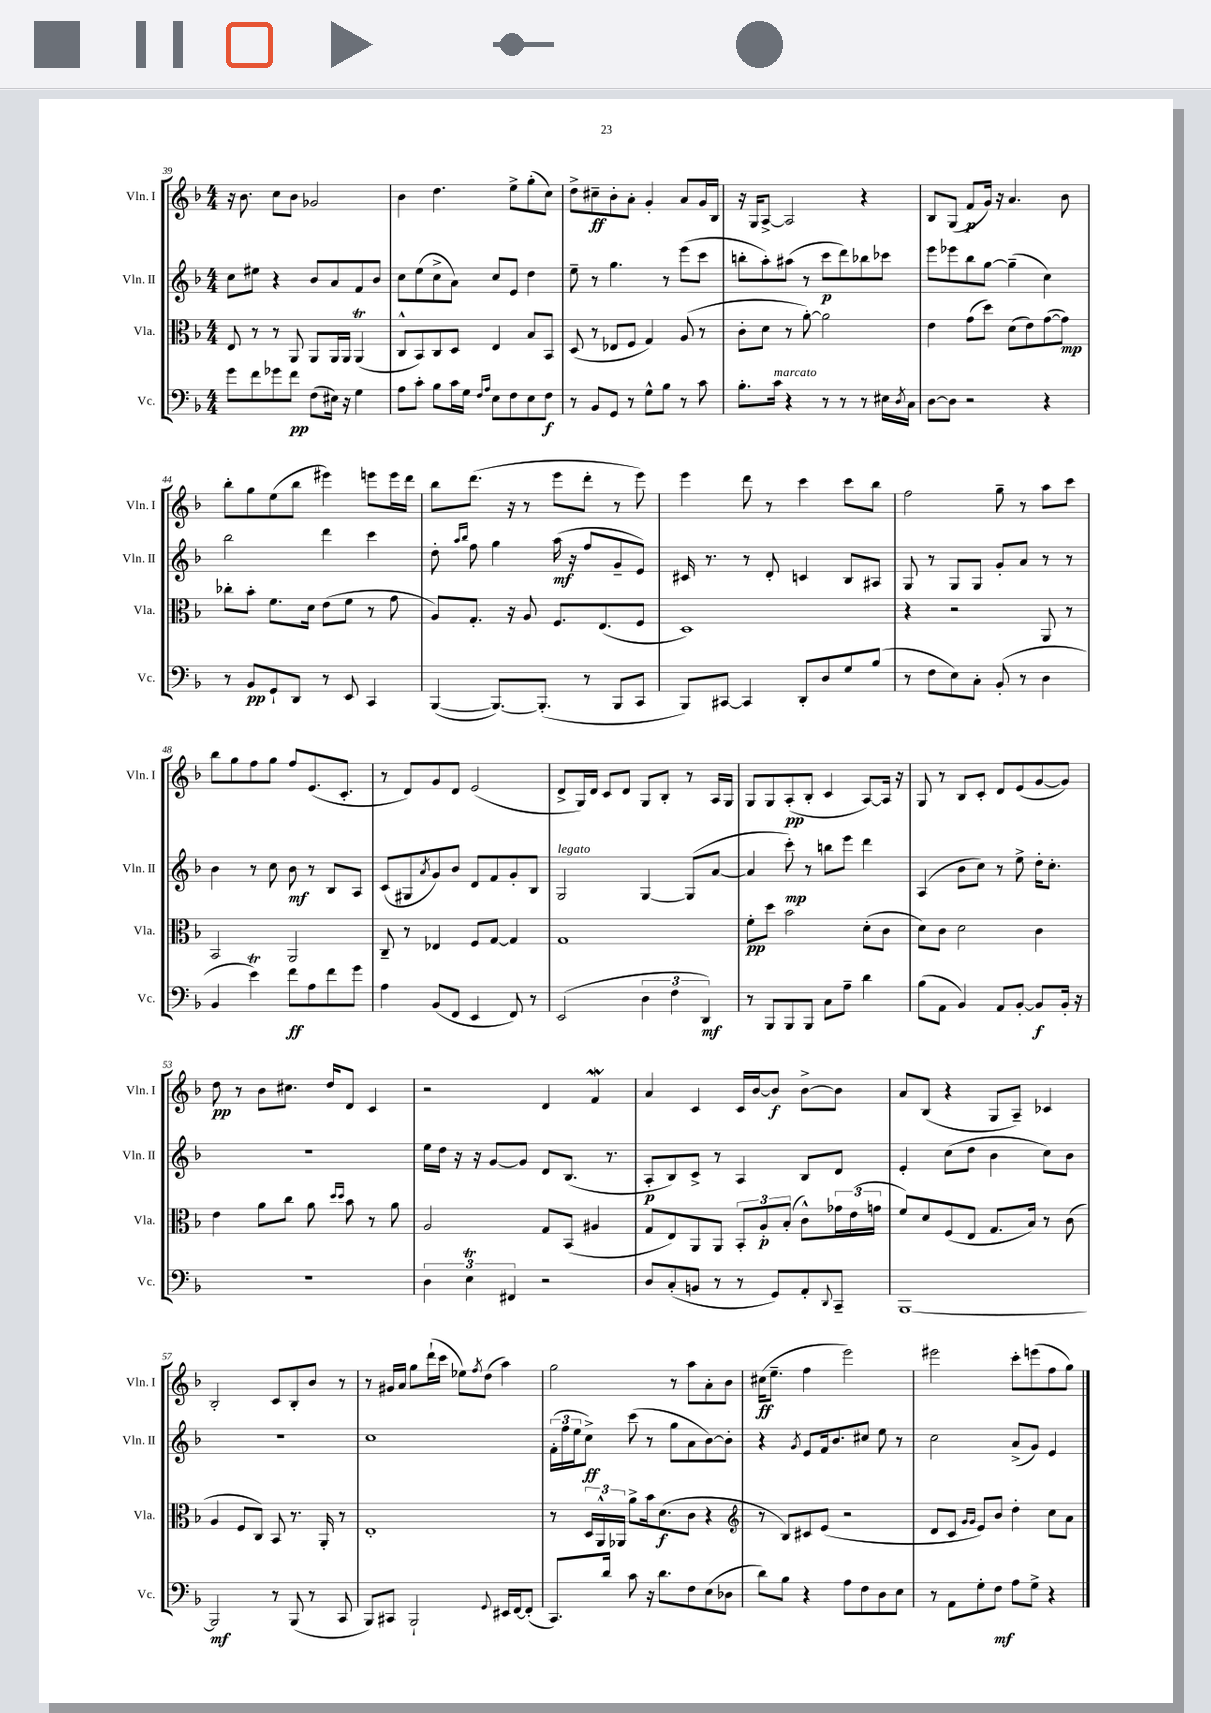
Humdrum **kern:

**kern	**dynam	**kern	**dynam	**kern	**dynam	**kern	**dynam
*part4	*part4	*part3	*part3	*part2	*part2	*part1	*part1
*staff4	*staff4	*staff3	*staff3	*staff2	*staff2	*staff1	*staff1
*I"Vc.	*	*I"Vla.	*	*I"Vln. II	*	*I"Vln. I	*
*I'Vc.	*	*I'Vla.	*	*I'Vln. II	*	*I'Vln. I	*
*clefF4	*	*clefC3	*	*clefG2	*	*clefG2	*
*k[b-]	*	*k[b-]	*	*k[b-]	*	*k[b-]	*
*M4/4	*	*M4/4	*	*M4/4	*	*M4/4	*
=39	=39	=39	=39	=39	=39	=39	=39
8g\L	.	8E/	.	8cc\L	.	16r	.
.	.	.	.	.	.	8.b-\	.
8f\	.	8r	.	8ee#X\J	.	.	.
8g-X\	.	8r	.	4r	.	8cc\L	.
8f\J	pp	8AA/	.	.	.	8b-\J	.
(8F\L	.	8AA/L	.	8b-/L	.	2g-X/	.
16E#X\Jk)	.	16AA/L	.	8a/	.	.	.
16r	.	16AA/JJ	.	.	.	.	.
4G\	.	(4AAt/	.	8f/	.	.	.
.	.	.	.	8b-/J	.	.	.
=40	=40	=40	=40	=40	=40	=40	=40
8A\L	.	8C^^/L	.	8cc\L	.	4b-\	.
8c'\J	.	8BB-/)	.	(8ee\	.	.	.
8B-\L	.	8C/	.	8cc^\	.	4.dd\	.
16c\L	.	8D/J	.	8a\J)	.	.	.
16G\JJ	.	.	.	.	.	.	.
16qqF/LL	.	.	.	.	.	.	.
16qqA/JJ	.	.	.	.	.	.	.
8E\L	.	4E/	.	8cc/L	.	.	.
8F\	.	.	.	8e/J	.	8ee^\L	.
8E\	.	8B-/L	.	4dd\	.	(8gg'\	.
8F\J	f	8BB-/J	.	.	.	8cc\J)	.
=41	=41	=41	=41	=41	=41	=41	=41
8r	.	(8D/	.	8ee~\	.	8dd^\L	.
8BB-/L	.	8r	.	8r	.	8cc#X~\	ff
8GG/J	.	8E-X/L	.	4.gg\	.	8b-'\	.
8r	.	8F/J	.	.	.	8a'\J	.
8G^^\L	.	4G/)	.	.	.	4g'/	.
8B-\J	.	.	.	8r	.	.	.
8r	.	(8A/	.	(8eee\L	.	8a/L	.
8c\	.	8r	.	8ccc\J	.	16g/L	.
.	.	.	.	.	.	16B-/JJ	.
=42	=42	=42	=42	=42	=42	=42	=42
8.B-'\L	.	8c'\L	.	8bbn'\L	.	16r	.
.	.	.	.	.	.	16G/KL	.
.	.	8d\J	.	8aa'\)	.	[8A^/J	.
!LO:TX:a:i:t=marcato	!	!	!	!	!	!	!
16c\Jk	.	.	.	.	.	.	.
4r	.	8r	.	(8aa#X\J	.	2A/]	.
.	.	[8a'\)	.	8r	.	.	.
8r	.	2a\]	.	8ccc\L	p	.	.
8r	.	.	.	8ddd\)	.	.	.
8r	.	.	.	8bb-X\	.	4r	.
16E#X\LL	.	.	.	8ccc-X\J	.	.	.
8qD/	.	.	.	.	.	.	.
16C\JJ	.	.	.	.	.	.	.
=43	=43	=43	=43	=43	=43	=43	=43
[8D\L	.	4e\	.	8eee\L	.	8B-/L	.
8D\J]	.	.	.	8eee-X\	.	(8G/J	.
2r	.	(8g\L	.	8bb-\	.	8f/L	p
.	.	8dd\J)	.	[8gg\J	.	16g/Jk)	.
.	.	.	.	.	.	16r	.
.	.	(8d\L	.	(4gg~\]	.	4.a/	.
.	.	8e\)	.	.	.	.	.
4r	.	([8g\	.	4cc\)	.	.	.
.	.	8g\J])	mp	.	.	8b-\	.
!!LO:LB:g=z
=44	=44	=44	=44	=44	=44	=44	=44
8r	.	8cc-X'\L	.	2bb-\	.	8bb-'\L	.
8BB-/L	pp	8b-'\J	.	.	.	8gg\	.
8GG`/	.	8.f\L	.	.	.	(8ee\	.
8DD/J	.	.	.	.	.	8bb-\J	.
.	.	16d\Jk	.	.	.	.	.
8r	.	(8e\L	.	4ddd\	.	4eee#X\)	.
8EE/	.	8f\J	.	.	.	.	.
4CC/	.	8r	.	4ccc\	.	8eeen\L	.
.	.	8g\	.	.	.	16eee\L	.
.	.	.	.	.	.	16ddd\JJ	.
=45	=45	=45	=45	=45	=45	=45	=45
([4BBB-/	.	8A/L)	.	8dd'\	.	8bb-\L	.
.	.	.	.	16qqaa/LL	.	.	.
.	.	.	.	16qqbb-/JJ	.	.	.
.	.	8.G'/J	.	8ff\	.	(8.ddd\J	.
8.BBB-/L_)	.	.	.	4gg\	.	.	.
.	.	16r	.	.	.	16r	.
.	.	8A/	.	.	.	8r	.
(8.BBB-'/J]	.	.	.	.	.	.	.
.	.	8.F/L	.	(16aa\	mf	8eee\L	.
.	.	.	.	16r	.	.	.
8r	.	.	.	8ff/L	.	8ddd'\J	.
.	.	(8.E/	.	.	.	.	.
8BBB-/L	.	.	.	8g~/	.	8r	.
8CC/J	.	8F/J	.	8e/J)	.	8eee\)	.
=46	=46	=46	=46	=46	=46	=46	=46
8BBB-/L)	.	1D)	.	16c#X/	.	4eee\	.
.	.	.	.	8.r	.	.	.
[8CC#X/J	.	.	.	.	.	.	.
4CC#/]	.	.	.	8r	.	8ddd\	.
.	.	.	.	8d'/	.	8r	.
8DD'/L	.	.	.	4cn/	.	4ccc\	.
8D/	.	.	.	.	.	.	.
8G/	.	.	.	8B-/L	.	8ccc\L	.
(8B-/J	.	.	.	8A#X/J	.	8bb-\J	.
=47	=47	=47	=47	=47	=47	=47	=47
8r	.	4r	.	8G/	.	2ff\	.
8F\L	.	.	.	8r	.	.	.
8E\)	.	2r	.	8G/L	.	.	.
8C'\J	.	.	.	8G/J	.	.	.
(8BB-'/	.	.	.	8g'/L	.	8gg~\	.
8r	.	.	.	8a/J	.	8r	.
4D\	.	8AA/	.	8r	.	8aa\L	.
.	.	8r	.	8r	.	8ccc\J	.
!!LO:LB:g=z
=48	=48	=48	=48	=48	=48	=48	=48
4BB-/	.	2BB-/	.	4b-\	.	8bb-\L	.
.	.	.	.	.	.	8gg\	.
4et\)	.	.	.	8r	.	8ff\	.
.	.	.	.	8cc\	.	8gg\J	.
8f\L	ff	2AA/	.	8b-\	mf	8ff/L	.
8A\	.	.	.	8r	.	(8.e/	.
8f\	.	.	.	8B-/L	.	.	.
.	.	.	.	.	.	8.c'/J	.
8g\J	.	.	.	8A/J	.	.	.
=49	=49	=49	=49	=49	=49	=49	=49
4A\	.	8C~/	.	(8c/L	.	8r	.
.	.	8r	.	8G#X/	.	8d/L)	.
.	.	.	.	8qa/	.	.	.
(8BB-/L	.	4E-X/	.	8g/)	.	8g/	.
8FF/J	.	.	.	8b-/J	.	8d/J	.
4EE/	.	8F/L	.	8d/L	.	(2e/	.
.	.	[8G/J	.	8f/	.	.	.
8FF/)	.	4G/]	.	8g'/	.	.	.
8r	.	.	.	8B-/J	.	.	.
=50	=50	=50	=50	=50	=50	=50	=50
!	!	!	!	!LO:TX:a:i:t=legato	!	!	!
(2EE/	.	1G	.	2G/	.	8d^/L	.
.	.	.	.	.	.	16G/L)	.
.	.	.	.	.	.	16d/JJ	.
.	.	.	.	.	.	8c/L	.
.	.	.	.	.	.	8d/J	.
6D\	.	.	.	[4G/	.	8G/L	.
.	.	.	.	.	.	8B-'/J	.
6F\	.	.	.	.	.	.	.
.	.	.	.	(8G/L]	.	8r	.
6DD/)	mf	.	.	.	.	.	.
.	.	.	.	[8a/J	.	16A/LL	.
.	.	.	.	.	.	16G/JJ	.
=51	=51	=51	=51	=51	=51	=51	=51
8r	.	8f'\L	pp	4a/]	.	8G/L	.
8BBB-/L	.	8dd\J	.	.	.	8G/	.
8BBB-/	.	2b-\	.	8ccc'\)	mp	(8A'/	pp
8BBB-/J	.	.	.	8r	.	8B-'/J	.
8C\L	.	.	.	8bbn\L	.	4c/	.
8A~\J	.	.	.	8eee\J	.	.	.
4d\	.	(8d'\L	.	4ddd\	.	[8A/L)	.
.	.	8c\J	.	.	.	16A/Jk]	.
.	.	.	.	.	.	16r	.
=52	=52	=52	=52	=52	=52	=52	=52
(8B-\L	.	8d\L)	.	(4A/	.	8G/	.
8AA\J	.	8c\J	.	.	.	8r	.
4BB-/)	.	2d\	.	8b-\L	.	8B-/L	.
.	.	.	.	8cc\J)	.	8c'/J	.
8AA/L	.	.	.	8r	.	8d/L	.
[8BB-'/J	.	.	.	8ee^\	.	(8e/	.
8BB-/L]	f	4c\	.	16dd'\KL	.	[8g/	.
.	.	.	.	8.cc'\J	.	.	.
16BB-'/Jk	.	.	.	.	.	8g/J])	.
16r	.	.	.	.	.	.	.
!!LO:LB:g=z
=53	=53	=53	=53	=53	=53	=53	=53
1r	.	4e\	.	1r	.	8dd\	pp
.	.	.	.	.	.	8r	.
.	.	8a\L	.	.	.	8b-\L	.
.	.	8cc\J	.	.	.	8.cc#X\J	.
.	.	8a\	.	.	.	.	.
.	.	.	.	.	.	16dd/KL	.
.	.	16qqdd/LL	.	.	.	.	.
.	.	16qqdd/JJ	.	.	.	.	.
.	.	8b-\	.	.	.	8d/J	.
.	.	8r	.	.	.	4c/	.
.	.	8a\	.	.	.	.	.
=54	=54	=54	=54	=54	=54	=54	=54
6D\	.	2A/	.	16ee\LL	.	2r	.
.	.	.	.	16dd\JJ	.	.	.
.	.	.	.	16r	.	.	.
6Et\	.	.	.	.	.	.	.
.	.	.	.	16r	.	.	.
.	.	.	.	[8g/L	.	.	.
6FF#X/	.	.	.	.	.	.	.
.	.	.	.	8g/J]	.	.	.
2r	.	8G/L	.	8d/L	.	4d/	.
.	.	(8BB-/J	.	(8.B-/J	.	.	.
.	.	4A#X/	.	.	.	4fw/	.
.	.	.	.	8.r	.	.	.
=55	=55	=55	=55	=55	=55	=55	=55
8D/L	.	8G/L	.	8A'/L	p	4a/	.
(8C'/	.	8E/)	.	8B-/)	.	.	.
8BBn/J	.	8AA/	.	8c^/J	.	4c/	.
8r	.	8AA/J	.	8r	.	.	.
8r	.	12BB-'/L	.	4A/	.	16c/LL	.
.	.	.	.	.	.	[16b-/J	.
.	.	12A'/	p	.	.	.	.
8GG/L)	.	.	.	.	.	8b-/J]	f
.	.	(12B-'/J	.	.	.	.	.
8AA'/	.	8c^^\L)	.	8B-/L	.	[8b-^\L	.
8qqDD/	.	.	.	.	.	.	.
8CC~/J	.	24g-X\L	.	8d/J	.	8b-\J]	.
.	.	(24e\	.	.	.	.	.
.	.	24gn\JJ	.	.	.	.	.
=56	=56	=56	=56	=56	=56	=56	=56
[1BBB-	.	8f/L)	.	4e'/	.	8a/L	.
.	.	8d/	.	.	.	(8B-/J	.
.	.	(8F/	.	(8cc\L	.	4r	.
.	.	8E/J	.	8dd\J	.	.	.
.	.	8.G/L	.	4b-\	.	8G/L	.
.	.	.	.	.	.	8A~/J)	.
.	.	16B-/Jk)	.	.	.	.	.
.	.	8r	.	8cc\L)	.	4c-X/	.
.	.	(8c\	.	8b-\J	.	.	.
!!LO:LB:g=z
=57	=57	=57	=57	=57	=57	=57	=57
2BBB-/]	mf	4A/	.	1r	.	2B-'/	.
.	.	8F/L	.	.	.	.	.
.	.	8C/J)	.	.	.	.	.
8r	.	8BB-/	.	.	.	8c/L	.
(8BBB-/	.	8.r	.	.	.	8B-'/	.
8r	.	.	.	.	.	8b-/J	.
.	.	16AA'/	.	.	.	.	.
8CC/	.	8r	.	.	.	8r	.
=58	=58	=58	=58	=58	=58	=58	=58
8BBB-/L)	.	1E'	.	1cc	.	8r	.
8CC#X/J	.	.	.	.	.	16g#X/LL	.
.	.	.	.	.	.	16a/JJ	.
2BBB-`/	.	.	.	.	.	8gg\L	.
.	.	.	.	.	.	(16ddd`\L	.
.	.	.	.	.	.	16ccc\JJ	.
.	.	.	.	.	.	8ee-X\L)	.
.	.	.	.	.	.	8qff/	.
.	.	.	.	.	.	(8dd\J	.
8qqGG/	.	.	.	.	.	.	.
16EE#X/LL	.	.	.	.	.	4aa\)	.
[16FF/J	.	.	.	.	.	.	.
(8FF'/J]	.	.	.	.	.	.	.
=59	=59	=59	=59	=59	=59	=59	=59
8.CC/L)	.	8r	.	(24f'\LL	.	2gg\	.
.	.	.	.	24ff\	.	.	.
.	.	.	.	24ee\J	.	.	.
.	.	24D/LL	.	8cc^\J)	ff	.	.
.	.	24AA^^/	.	.	.	.	.
16d/Jk	.	.	.	.	.	.	.
.	.	24AA-X/JJ	.	.	.	.	.
8c\	.	8a^\L	.	(8ccc\	.	.	.
16r	.	16b-\k	.	8r	.	.	.
8.d\L	.	(8.d\	f	.	.	.	.
.	.	.	.	8gg\L	.	8r	.
8F\	.	8c\J	.	8a\	.	8aa\L	.
(8E\	.	4r	.	[8b-\)	.	8a'\	.
8D-X\J	.	.	.	8b-'\J]	.	8b-\J	.
=60	=60	=60	=60	=60	=60	=60	=60
*	*	*clefG2	*	*	*	*	*
8d\L)	.	8r	.	4r	.	(16cc#X\KL	ff
.	.	.	.	.	.	8.ee~\J	.
8B-\J	.	8B-/L)	.	.	.	.	.
.	.	.	.	8qg/	.	.	.
4r	.	8c#X/	.	8e/L	.	4ff\	.
.	.	(8e/J	.	16f/k	.	.	.
.	.	.	.	8.b-/	.	.	.
8A\L	.	2r	.	.	.	2eee\)	.
8F\	.	.	.	8cc#X/J	.	.	.
8D\	.	.	.	8ee\	.	.	.
8E\J	.	.	.	8r	.	.	.
=61	=61	=61	=61	=61	=61	=61	=61
8r	.	8d/L	.	2cc\	.	2eee#X\	.
8AA\L	.	8c/J	.	.	.	.	.
.	.	16qqg/LL	.	.	.	.	.
.	.	16qqg/JJ	.	.	.	.	.
8G'\	.	8e/L)	.	.	.	.	.
8F\J	mf	8b-/J	.	.	.	.	.
8A\L	.	4dd'\	.	(8a^/L	.	8ccc'\L	.
8G^\J	.	.	.	8g/J)	.	(8eeen\	.
4r	.	8cc\L	.	4e/	.	8ff\	.
.	.	8a\J	.	.	.	8gg\J)	.
==	==	==	==	==	==	==	==
*-	*-	*-	*-	*-	*-	*-	*-
